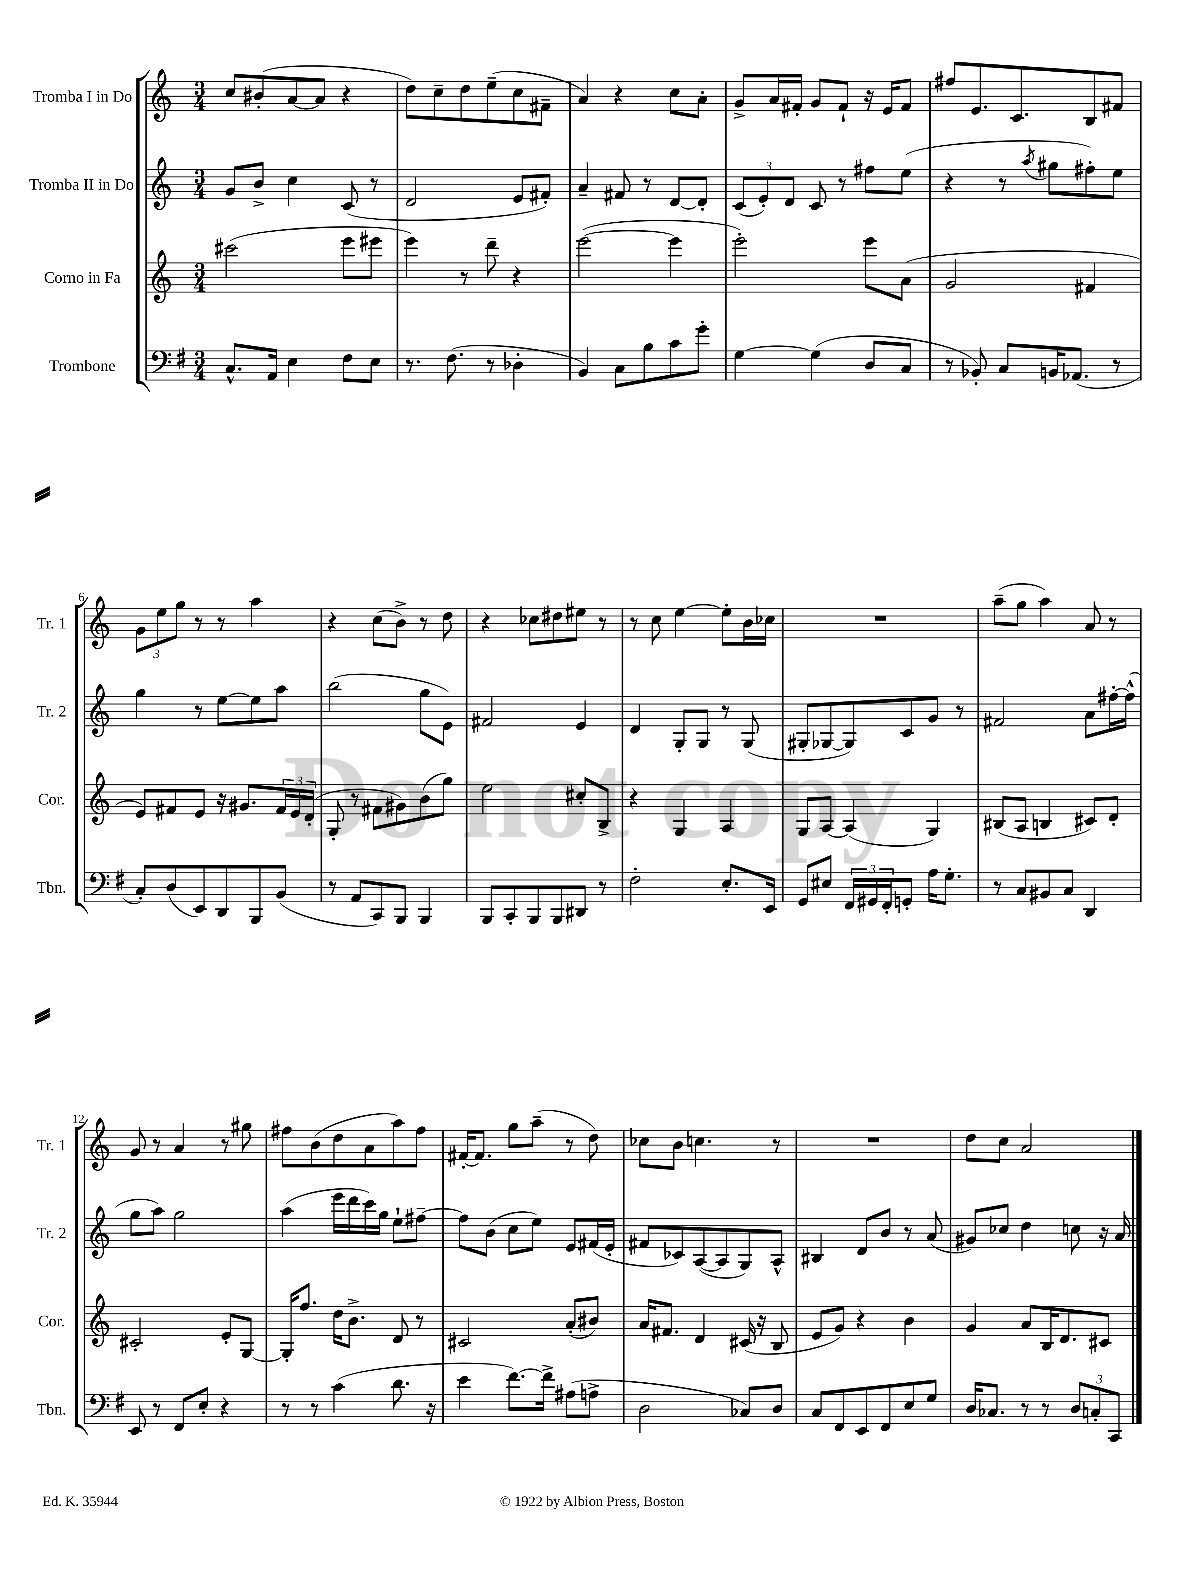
<<
\new StaffGroup <<
\new Staff = "s0" \with { instrumentName = "Tromba I in Do" shortInstrumentName = "Tr. 1" } {
    \clef treble \key c \major \numericTimeSignature \time 3/4
    c''8 bis'8-.( a'8~ a'8 r4 |
    d''8) c''8-- d''8 e''8--( c''8 fis'8-- |
    a'4) r4 c''8 a'8-. |
    g'8-> a'16 fis'16-. g'8 fis'8-! r16 e'16 fis'8 |
    fis''8 e'8. c'8. b8 fis'8 |
    \tuplet 3/2 { g'8 e''8 g''8 } r8 r8 a''4 |
    r4 c''8( b'8->) r8 d''8 |
    r4 ces''8 dis''8 eis''8 r8 |
    r8 c''8 e''4~ e''8-. b'16 ces''16 |
    R2. |
    a''8--( g''8 a''4) a'8 r8 |
    g'8 r8 a'4 r8 gis''8 |
    fis''8 b'8( d''8 a'8 a''8) fis''8 |
    fis'16~-. fis'8. g''8 a''8--( r8 d''8) |
    ces''8 b'8 c''4. r8 |
    R2. |
    d''8 c''8 a'2 \bar "|." |
}
\new Staff = "s1" \with { instrumentName = "Tromba II in Do" shortInstrumentName = "Tr. 2" } {
    \clef treble \key c \major \numericTimeSignature \time 3/4
    g'8 b'8-> c''4 c'8( r8 |
    d'2 e'8 fis'8-.) |
    a'4-- fis'8 r8 d'8~ d'8-. |
    \tuplet 3/2 { c'8( e'8-.) d'8 } c'8 r8 fis''8 e''8( |
    r4 r8 \acciaccatura { a''8 } gis''8 fis''8-.) e''8 |
    g''4 r8 e''8~ e''8 a''8 |
    b''2( g''8 e'8) |
    fis'2 e'4 |
    d'4 g8-. g8 r8 g8( |
    gis8-. ges8~ ges8) c'8 g'8 r8 |
    fis'2 a'8 fis''16~-. fis''16-^( |
    g''8 a''8) g''2 |
    a''4( e'''16 d'''16 c'''16) g''16 e''8-! fis''8~-- |
    fis''8 b'8( c''8 e''8) e'8 fis'16( e'16-. |
    fis'8 ces'8) a8~( a8 g8) a8-^ |
    bis4 d'8 b'8 r8 a'8( |
    gis'8) ces''8 d''4 c''8 r16 a'16 \bar "|." |
}
\new Staff = "s2" \with { instrumentName = "Corno in Fa" shortInstrumentName = "Cor." } {
    \clef treble \key c \major \numericTimeSignature \time 3/4
    cis'''2( e'''8 eis'''8 |
    e'''4) r8 d'''8-- r4 |
    e'''2~( e'''4 |
    e'''2-.) e'''8 a'8( |
    g'2 fis'4 |
    e'8) fis'8 e'8 r16 gis'8. \tuplet 3/2 { fis'16 e'16 d'16-.( } |
    g8-. r8 fis'8 gis'8) b'8( g''8) |
    e''2 cis''8-. b8-> |
    r4 g4 a4 |
    g8 a8~ a4( g4) |
    bis8( a8 b4 cis'8) d'8-. |
    cis'2-. e'8-. g8~ |
    g16-. f''8. d''16 b'8.-> d'8 r8 |
    cis'2 a'8-.( bis'8) |
    a'16 fis'8. d'4 cis'16( r16 b8 |
    e'8 g'8) r4 b'4 |
    g'4 a'8 b16 d'8. cis'8 \bar "|." |
}
\new Staff = "s3" \with { instrumentName = "Trombone" shortInstrumentName = "Tbn." } {
    \clef bass \key g \major \numericTimeSignature \time 3/4
    c8.-^ a,16 e4 fis8 e8 |
    r8. fis8.( r8 des4-. |
    b,4) c8 b8 c'8 g'8-. |
    g4~ g4( d8 c8 |
    r8 bes,8-.) c8 b,16 aes,8.( r8 |
    c8-.) d8( e,8) d,8 b,,8 b,8( |
    r8 a,8 c,8) b,,8 b,,4 |
    b,,8 c,8-. b,,8 b,,8 dis,8 r8 |
    fis2-. e8.-. e,16 |
    g,8 eis8 \tuplet 3/2 { fis,16 gis,16 fis,16-. } g,8-. a16 g8.-. |
    r8 c8 bis,8 c8 d,4 |
    e,8 r8 fis,8 e8-. r4 |
    r8 r8 c'4( d'8. r16 |
    e'4 fis'8.~) fis'16-> ais8( a8-> |
    d2 ces8) d8 |
    c8 fis,8 e,8 fis,8 e8 g8 |
    d16 ces8. r8 r8 \tuplet 3/2 { d8 c8-. c,8 } \bar "|." |
}
>>
>>
